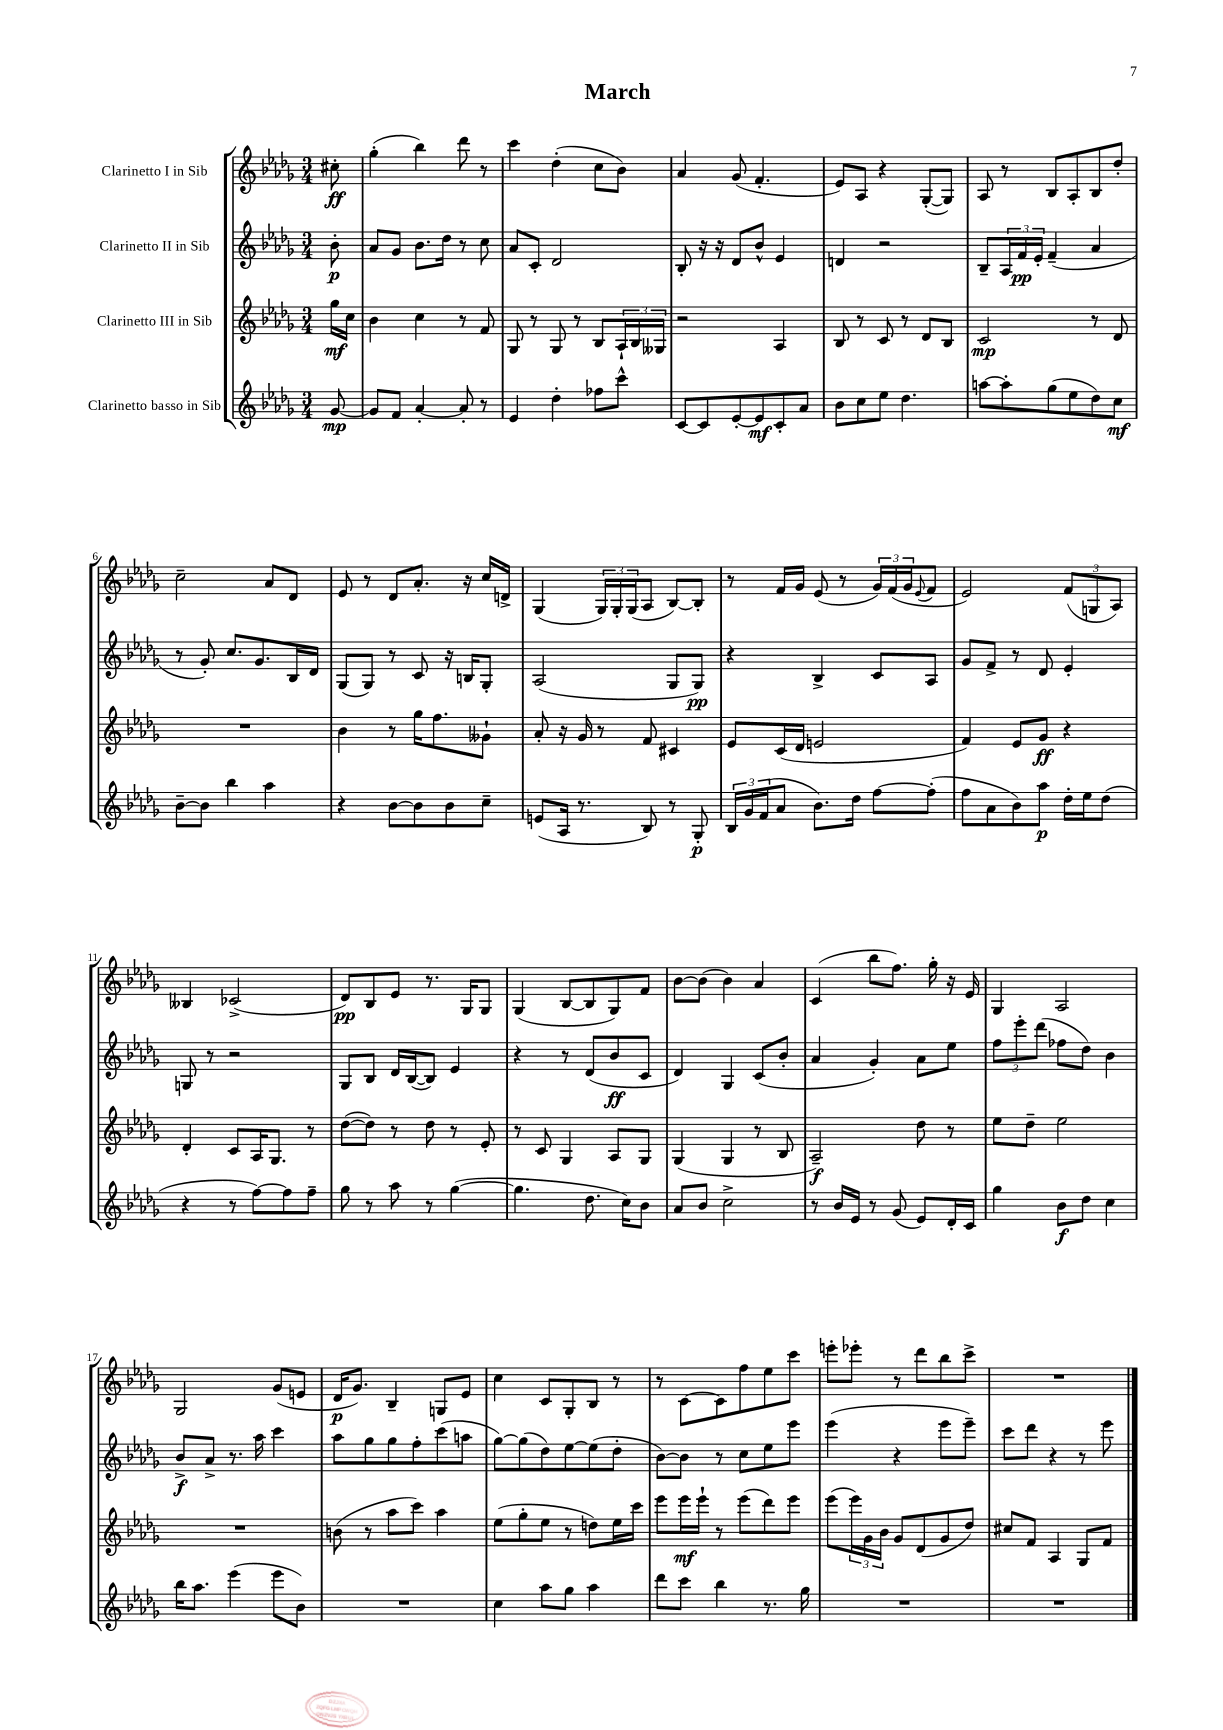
\header { title = "March" }
<<
\new StaffGroup <<
\new Staff = "s0" \with { instrumentName = "Clarinetto I in Sib" } {
    \clef treble \key des \major \numericTimeSignature \time 3/4 \partial 8
    cis''8-.\ff |
    ges''4-.( bes''4) des'''8 r8 |
    c'''4 des''4-.( c''8 bes'8) |
    aes'4 ges'8( f'4.-. |
    ees'8) aes8 r4 ges8~-.( ges8) |
    aes8 r8 bes8 aes8-. bes8 des''8-. |
    c''2-- aes'8 des'8 |
    ees'8 r8 des'8 aes'8.-. r16 c''16 d'16-> |
    ges4( \tuplet 3/2 { ges16) ges16-. ges16( } aes8 bes8~) bes8-. |
    r8 f'16 ges'16 ees'8( r8 \tuplet 3/2 { ges'16) f'16( ges'16 } \appoggiatura { ees'8 } f'8 |
    ees'2) \tuplet 3/2 { f'8( g8 aes8) } |
    beses4 ces'2->( |
    des'8\pp) bes8 ees'8 r8. ges16 ges8 |
    ges4( bes8~ bes8 ges8) f'8 |
    bes'8~ bes'8( bes'4) aes'4 |
    c'4( bes''8 f''8.) ges''16-. r16 ees'16 |
    ges4 aes2 |
    ges2 ges'8( e'8 |
    des'16\p ges'8.) bes4-- g8 ees'8 |
    c''4 c'8 ges8-. bes8 r8 |
    r8 c'8~ c'8 f''8 ees''8 c'''8 |
    e'''8-. ees'''8-. r8 des'''8 bes''8 c'''8-> |
    R2. \bar "|." |
}
\new Staff = "s1" \with { instrumentName = "Clarinetto II in Sib" } {
    \clef treble \key des \major \numericTimeSignature \time 3/4 \partial 8
    bes'8-.\p |
    aes'8 ges'8 bes'8. des''16 r8 c''8 |
    aes'8 c'8-. des'2 |
    bes8-. r16 r16 des'8 bes'8-^ ees'4 |
    d'4 r2 |
    bes8-- \tuplet 3/2 { aes16 f'16\pp ees'16-. } f'4--( aes'4 |
    r8 ges'8-.) c''8. ges'8. bes16 des'16 |
    ges8( ges8) r8 c'8 r16 b16 ges8-. |
    aes2( ges8 ges8\pp) |
    r4 bes4-> c'8 aes8 |
    ges'8 f'8-> r8 des'8 ees'4-. |
    g8 r8 r2 |
    ges8 bes8 des'16 bes16~( bes8) ees'4 |
    r4 r8 des'8( bes'8\ff c'8 |
    des'4) ges4 c'8( bes'8-. |
    aes'4 ges'4-.) aes'8 ees''8 |
    \tuplet 3/2 { f''8 ees'''8-. des'''8( } fes''8 des''8) bes'4 |
    bes'8->\f aes'8-> r8. aes''16 c'''4 |
    aes''8 ges''8 ges''8 f''8-. c'''8( a''8 |
    ges''8~) ges''8( des''8) ees''8~ ees''8( des''8-. |
    bes'8~) bes'8 r8 c''8 ees''8 ees'''8 |
    ees'''4( r4 ees'''8 ees'''8--) |
    c'''8 des'''8 r4 r8 ees'''8 \bar "|." |
}
\new Staff = "s2" \with { instrumentName = "Clarinetto III in Sib" } {
    \clef treble \key des \major \numericTimeSignature \time 3/4 \partial 8
    ges''16\mf c''16 |
    bes'4 c''4 r8 f'8 |
    ges8 r8 ges8 r8 bes8 \tuplet 3/2 { aes16-! bes16 geses16 } |
    r2 aes4 |
    bes8 r8 c'8 r8 des'8 bes8 |
    c'2\mp r8 des'8 |
    R2. |
    bes'4 r8 ges''16 f''8. geses'8-! |
    aes'8-. r16 ges'16 r8 f'8 cis'4 |
    ees'8 c'16( des'16 e'2 |
    f'4) ees'8 ges'8\ff r4 |
    des'4-. c'8 aes16 ges8. r8 |
    des''8~( des''8) r8 des''8 r8 ees'8-. |
    r8 c'8 ges4 aes8 ges8 |
    ges4( ges4 r8 bes8 |
    aes2--\f) des''8 r8 |
    ees''8 des''8-- ees''2 |
    R2. |
    b'8( r8 aes''8 c'''8) aes''4 |
    ees''8( ges''8-. ees''8 r8 d''8) ees''16 c'''16 |
    ees'''8 ees'''16\mf ees'''16-! r8 ees'''8( des'''8) ees'''8 |
    ees'''8( \tuplet 3/2 { ees'''16) ges'16 bes'16 } ges'8 des'8( ges'8 des''8) |
    cis''8 f'8 aes4 ges8 f'8 \bar "|." |
}
\new Staff = "s3" \with { instrumentName = "Clarinetto basso in Sib" } {
    \clef treble \key des \major \numericTimeSignature \time 3/4 \partial 8
    ges'8~\mp |
    ges'8 f'8 aes'4~-. aes'8-. r8 |
    ees'4 des''4-. fes''8 c'''8-^ |
    c'8~ c'8 ees'8~-. ees'8\mf c'8-. aes'8 |
    bes'8 c''8 ees''8 des''4. |
    a''8~ a''8-. ges''8( ees''8 des''8) c''8\mf |
    bes'8~-- bes'8 bes''4 aes''4 |
    r4 bes'8~ bes'8 bes'8 c''8-- |
    e'8( aes16 r8. bes8) r8 ges8-.\p |
    \tuplet 3/2 { bes16 ges'16 f'16( } aes'8 bes'8.) des''16 f''8~ f''8-.( |
    f''8 aes'8 bes'8) aes''8\p des''16-. ees''16 des''8( |
    r4 r8 f''8~) f''8 f''8-- |
    ges''8 r8 aes''8 r8 ges''4~( |
    ges''4. des''8. c''16) bes'8 |
    aes'8 bes'8 c''2-> |
    r8 bes'16 ees'16 r8 ges'8( ees'8) des'16-. c'16 |
    ges''4 bes'8\f des''8 c''4 |
    bes''16 aes''8. ees'''4( ees'''8 bes'8) |
    R2. |
    c''4 aes''8 ges''8 aes''4 |
    des'''8 c'''8 bes''4 r8. ges''16 |
    R2. |
    R2. \bar "|." |
}
>>
>>
